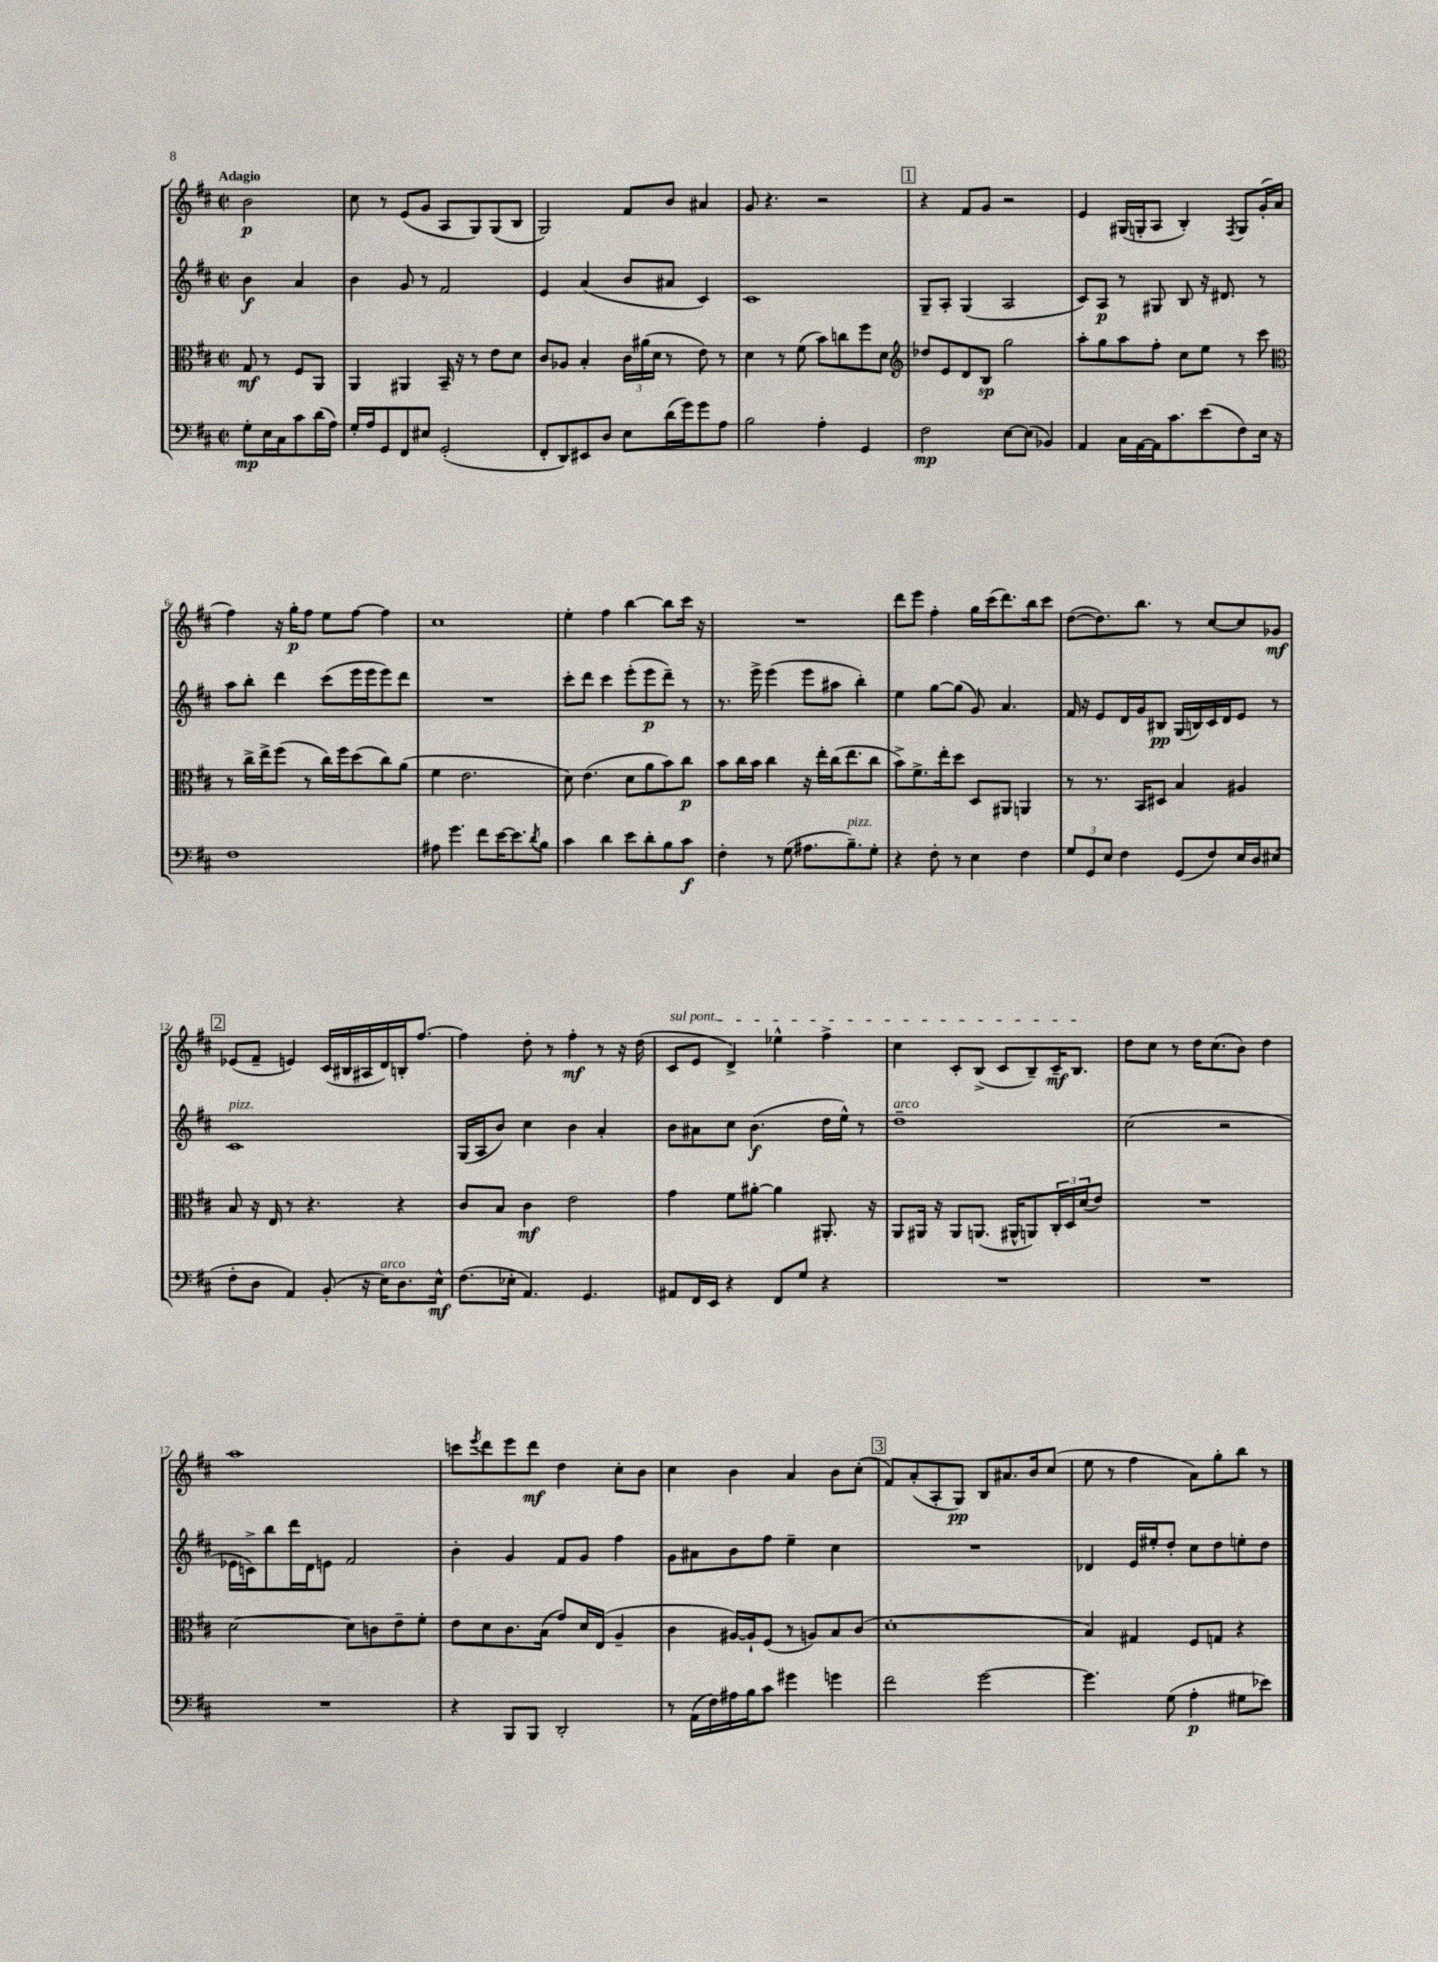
<<
\new StaffGroup <<
\new Staff = "s0" {
    \clef treble \key d \major \defaultTimeSignature \time 2/2 \partial 2 \tempo "Adagio"
    b'2\p |
    cis''8 r8 e'8( g'8 a8 g8) g8( b8 |
    g2) fis'8 b'8 ais'4 |
    g'8 r4. r2 |
    \mark \markup { \box "1" } r4 fis'8 g'8 r2 |
    e'4 gis16( g16-. a8 b4-.) \acciaccatura { fis8 } g8 g'16-.( a'16 |
    fis''4) r16 g''16-.\p fis''8 e''8 fis''8~ fis''4 |
    cis''1 |
    e''4-. fis''4 b''4~ b''8 cis'''16 r16 |
    R1 |
    d'''8 e'''8 fis''4-. g''16 cis'''16( d'''8.) b''16 cis'''8 |
    d''8~( d''8.) b''8. r8 cis''8~ cis''8 ges'8\mf |
    \mark \markup { \box "2" } ees'8( fis'8-- e'4) cis'16( bis16 ais16 d'16) b16-. fis''8.~ |
    fis''4 d''8-. r8 fis''4-.\mf r8 r16 d''16( |
    \once \override TextSpanner.bound-details.left.text = \markup { \italic "sul pont." } cis'8\startTextSpan e'8 d'4->) ees''4-^ fis''4-> |
    cis''4 cis'8-. b8->( cis'8 b8--) cis'16--\mf b8.\stopTextSpan |
    d''8 cis''8 r8 d''16 cis''8.( b'8) d''4 |
    a''1 |
    c'''8 \acciaccatura { e'''8 } d'''8 e'''8 d'''8\mf d''4 cis''8-. b'8 |
    cis''4 b'4 a'4 b'8 cis''8-.( |
    \mark \markup { \box "3" } fis'8) a'8-.( a8-. g8\pp) b8 ais'8. b'16 cis''8( |
    e''8 r8 fis''4 a'8) g''8-. b''8 r8 \bar "|." |
}
\new Staff = "s1" {
    \clef treble \key d \major \defaultTimeSignature \time 2/2 \partial 2
    b'4\f a'4 |
    b'4 g'8 r8 fis'2 |
    e'4 a'4( b'8 ais'8 cis'4) |
    cis'1 |
    \mark \markup { \box "1" } g8-- a8-. g4( a2 |
    cis'8) a8\p r8 gis8 b8 r16 dis'8. r8 |
    a''8 b''8-. d'''4 cis'''8( e'''16 e'''16 e'''8) d'''8 |
    R1 |
    cis'''8-. d'''8 cis'''4 e'''8-.( e'''8\p d'''8--) r8 |
    r8. e'''16-> e'''4( e'''8 ais''8 b''4-.) |
    e''4 g''8~ g''8( g'8) a'4. |
    fis'16 r16 e'8 d'16 g'16 bis8\pp g16( b16) cis'16 d'16 e'8 r8 |
    \mark \markup { \box "2" } cis'1^\markup { \italic "pizz." } |
    g16( a16 b'8) cis''4 b'4 a'4-. |
    b'8 ais'8 cis''8 b'4.\f( d''16 e''16-^) r8 |
    d''1--^\markup { \italic "arco" } |
    cis''2( r2 |
    ees'16 c'16->) b''8 d'''16 d'16 e'8 fis'2 |
    b'4-. g'4 fis'8 g'8 fis''4 |
    g'8 ais'8 b'8 fis''8 e''4-- cis''4 |
    \mark \markup { \box "3" } R1 |
    des'4 e'16 eis''16-. d''8-. cis''8 d''8 e''8-. d''8 \bar "|." |
}
\new Staff = "s2" {
    \clef alto \key d \major \defaultTimeSignature \time 2/2 \partial 2
    g8\mf r8 fis8 a,8 |
    a,4 ais,4 b,16-- r16 r8 e'8 d'8 |
    cis'8 aes8 b4-. \tuplet 3/2 { cis'16 ais'16( d'16 } r8 e'8) r8 |
    d'4 r8 fis'8( b'8) c''8 fis''8 d'8 |
    \mark \markup { \box "1" } \clef treble des''8 e'8 d'8 b8\sp g''2 |
    a''8-. g''8 a''8 fis''8-. cis''8 e''8 r8 cis'''8 |
    \clef alto r8 cis''16-> e''16-> fis''8( r8 cis''16) fis''16 d''8( cis''8) a'8( |
    fis'4 e'2. |
    d'8) e'4.( d'8 a'8 b'8) cis''8\p |
    b'8 cis''16 b'16 cis''4 r16 e''16-. cis''16( e''8. cis''8 |
    b'8->) fis'8.-> e''16-. d''8 d8 ais,8 a,4 |
    r8 r8. b,16 dis8 b4 ais4 |
    \mark \markup { \box "2" } b8 r16 e16 r8 r4. r4 |
    cis'8 b8 cis'4\mf e'2 |
    g'4 fis'8 ais'8~-. ais'4 ais,8.-. r16 |
    a,8 ais,16 r16 ais,8 a,8.( ais,16-^ a,8) \tuplet 3/2 { cis16-. d16 d'16( } e'8) |
    R1 |
    d'2~ d'8 c'8 e'8-- fis'8-. |
    e'8 d'8 cis'8. b16( g'8) d'16 e16( a4-- |
    cis'4 ais16~) ais16-! fis8( r8 a8) b8 cis'8( |
    \mark \markup { \box "3" } d'1-. |
    b4) gis4 fis8 g8 r4 \bar "|." |
}
\new Staff = "s3" {
    \clef bass \key d \major \defaultTimeSignature \time 2/2 \partial 2
    g8-.\mp e16 cis16 cis'8 d'16( a16) |
    g16-. a16 g,8 fis,8 eis8 g,2-.( |
    fis,8-. d,8) eis,8 d8 e8 d'16( g'16) g'8 a8 |
    b2 a4-. g,4 |
    \mark \markup { \box "1" } fis2\mp e8~ e8( bes,4) |
    a,4 cis16 a,16~ a,16 cis'8. e'8( fis8) e16 r16 |
    fis1 |
    ais8 g'4. fis'8 e'16~ e'8. \acciaccatura { d'8 } b8 |
    cis'4 d'4 e'8 d'8-. b8 cis'8\f |
    fis4-. r8 g8( ais8. b8.--^\markup { \italic "pizz." }) g8-. |
    r4 fis8-. r8 e4 fis4 |
    \tuplet 3/2 { g8 g,8 e8 } fis4 g,8( fis8) e16 d16 eis8( |
    \mark \markup { \box "2" } fis8-. d8 a,4) b,8-.( r16 e16^\markup { \italic "arco" }) d8. e16-^\mf |
    fis8.( ees16-. a,4.) g,4. |
    ais,8 fis,16 e,16 r4 fis,8 g8 r4 |
    R1 |
    R1 |
    R1 |
    r4 b,,8 b,,8 d,2-. |
    r8 a,16( fis16) ais16 b16 cis'8 gis'4 g'4 |
    \mark \markup { \box "3" } fis'2 g'2~ |
    g'4. g8( a4-.\p gis8 ees'8) \bar "|." |
}
>>
>>
